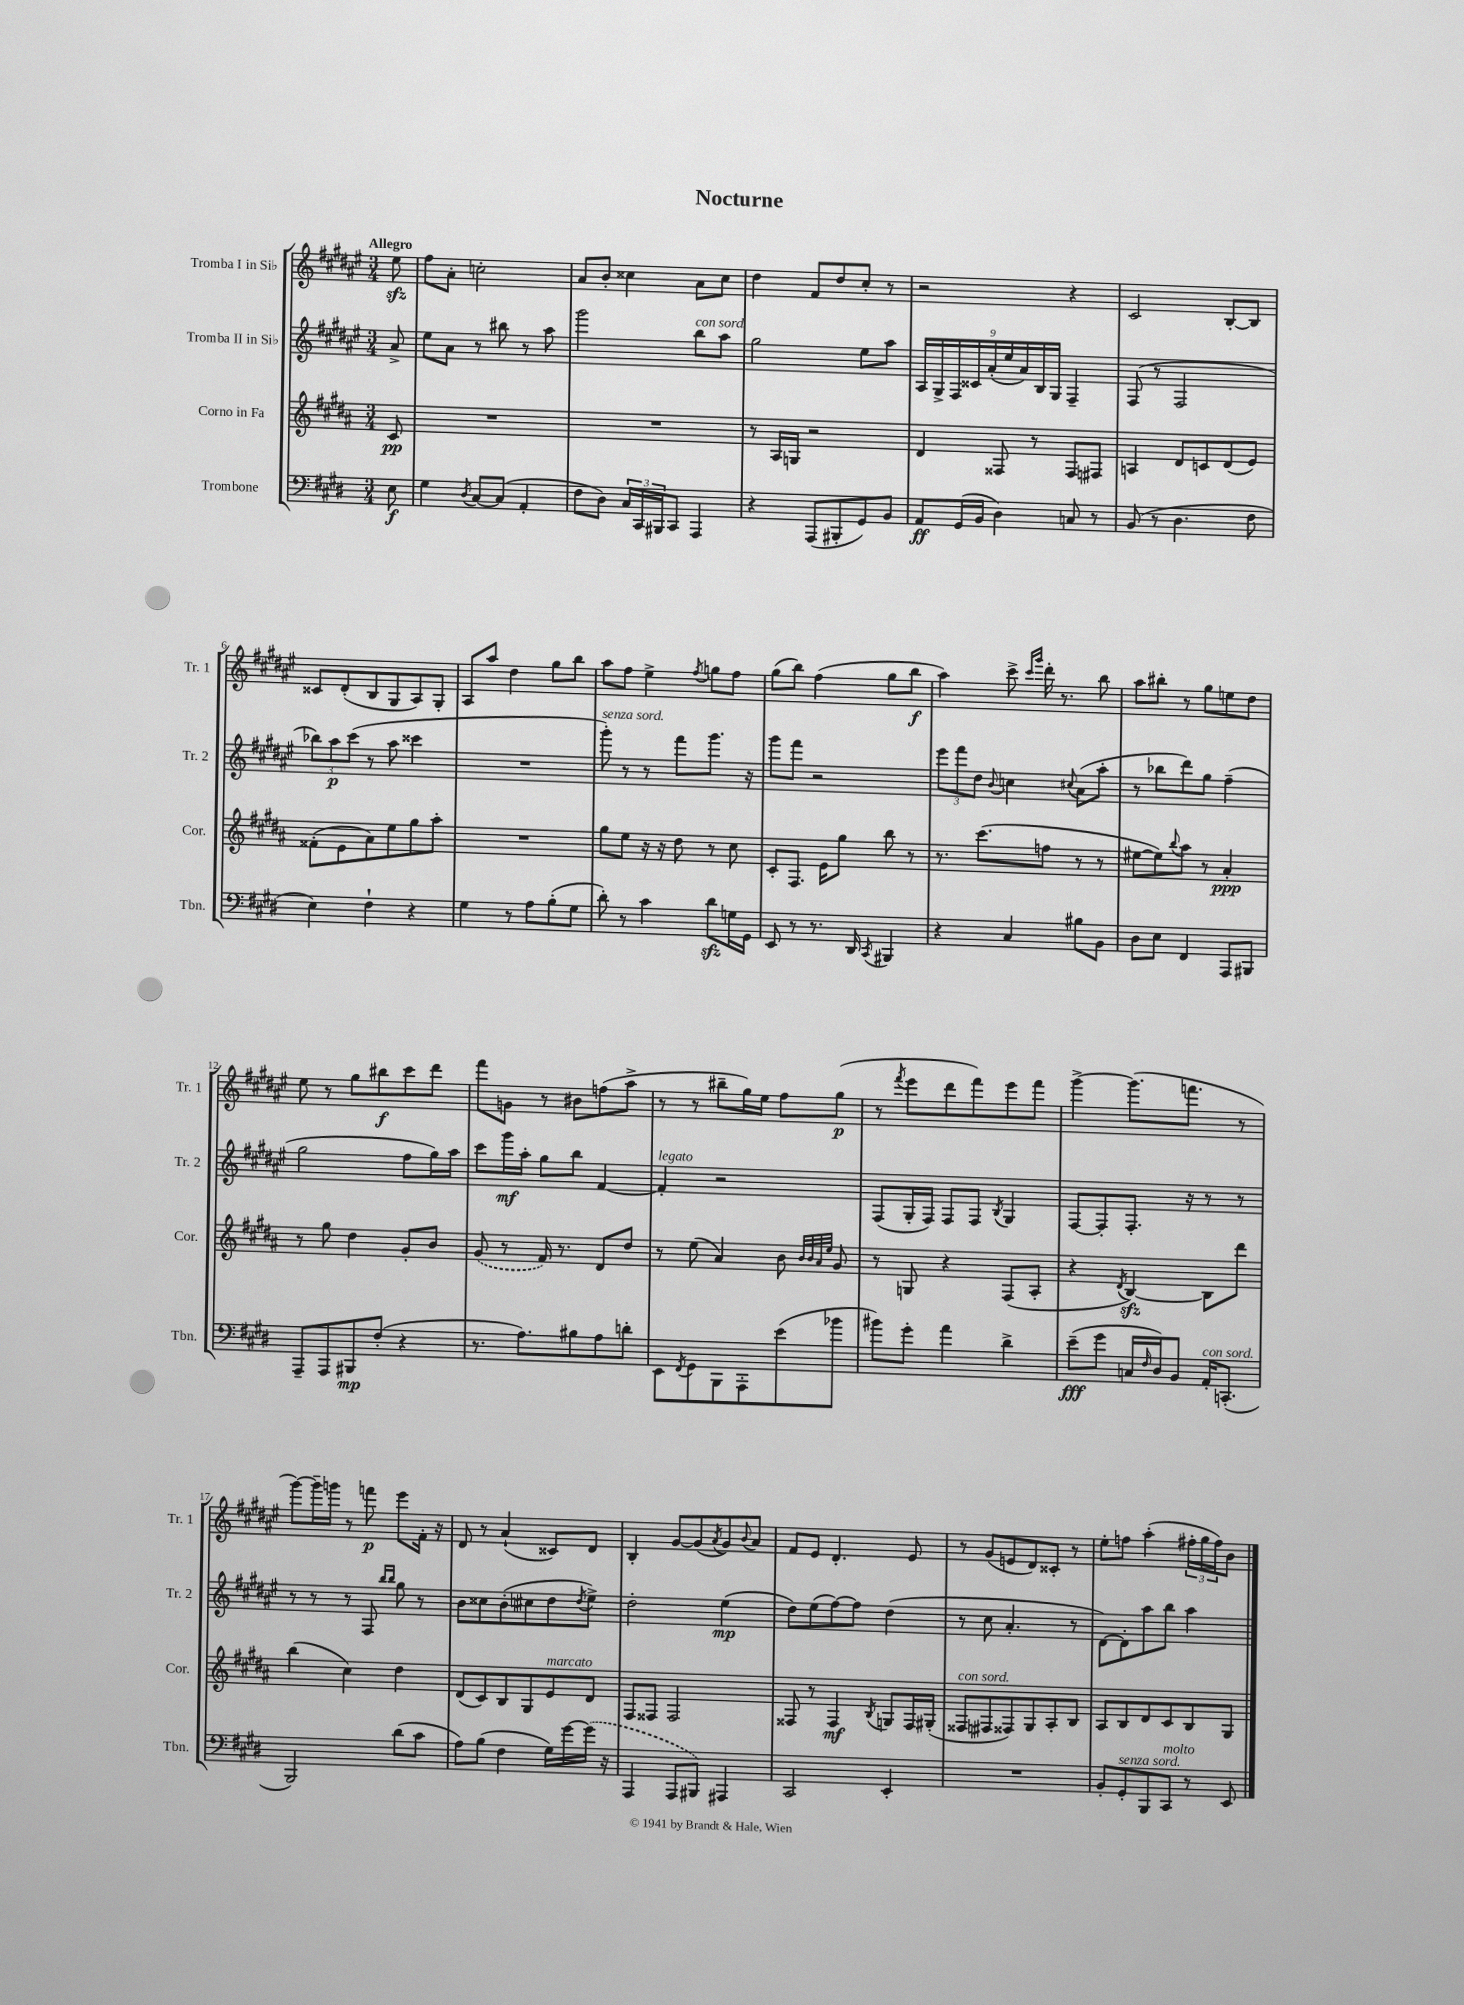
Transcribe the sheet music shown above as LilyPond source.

\header { title = "Nocturne" }
<<
\new StaffGroup <<
\new Staff = "s0" \with { instrumentName = "Tromba I in Sib" shortInstrumentName = "Tr. 1" } {
    \clef treble \key fis \major \numericTimeSignature \time 3/4 \partial 8 \tempo "Allegro"
    eis''8\sfz |
    fis''8 ais'8-. c''2-. |
    ais'8 b'8-. cisis''4 ais'8 cisis''8 |
    dis''4 fis'8 dis''8 cis''8-. r8 |
    r2 r4 |
    cis'2 b8~-. b8 |
    cisis'8 dis'8-.( b8 gis8 ais8) gis8-. |
    ais8 ais''8 dis''4 gis''8 b''8 |
    ais''8 fis''8 eis''4-> \acciaccatura { fis''8 } g''8 fis''8 |
    gis''8( b''8) fis''4( gis''8 b''8\f |
    ais''4) cis'''8-> \grace { cis'''16 gis'''16 } dis'''16-. r8. b''8 |
    ais''8 bis''8-. r8 gis''8 e''8 dis''8 |
    eis''8 r8 gis''8 bis''8\f cis'''8 dis'''8 |
    fis'''8 g'8 r8 bis'8 f''8( ais''8-> |
    r8 r8 bis''8-- gis''16) eis''16 fis''8 gis''8\p( |
    r8 \acciaccatura { fis'''8 } eis'''8 dis'''8 fis'''8) eis'''8 fis'''8 |
    gis'''4~-> gis'''8.( f'''8. r8 |
    gis'''8~) gis'''16-- g'''16 r8 f'''8\p eis'''8 fis'16-. r16 |
    dis'8 r8 ais'4-!( cisis'8) dis'8 |
    b4-. gis'8~ gis'8( \acciaccatura { ais'8 } gis'8) \appoggiatura { b'8 } ais'8 |
    fis'8 eis'8 dis'4.-. eis'8 |
    r8 gis'8( e'8 dis'8) cisis'8-. r8 |
    eis''8-. f''8 ais''4-.( \tuplet 3/2 { fis''16-. gis''16 fis''16) } b'8 \bar "|." |
}
\new Staff = "s1" \with { instrumentName = "Tromba II in Sib" shortInstrumentName = "Tr. 2" } {
    \clef treble \key fis \major \numericTimeSignature \time 3/4 \partial 8
    ais'8-> |
    eis''8 ais'8 r8 bis''8 r8 ais''8 |
    gis'''2 b''8^\markup { \italic "con sord." } ais''8 |
    gis''2 eis''8 ais''8 |
    \tuplet 9/8 { ais16 gis16-> fis16 cisis'16 ais'16-.( eis''16 ais'16) b16 gis16 } fis4-- |
    fis8( r8 fis2 |
    \tuplet 3/2 { bes''8) ais''8\p cis'''8( } r8 ais''8 cisis'''4 |
    R2. |
    gis'''8-.^\markup { \italic "senza sord." }) r8 r8 fis'''8 gis'''8. r16 |
    gis'''8 fis'''8 r2 |
    \tuplet 3/2 { eis'''8 fis'''8 dis''8 } \appoggiatura { b'8 } c''4 \appoggiatura { cis''8 } ais'8( ais''8-. |
    r8 bes''8 dis'''8) gis''8 fis''4--( |
    gis''2 fis''8 gis''16) ais''16 |
    cis'''8 gis'''16\mf ais''16-. gis''8 b''8 fis'4~ |
    fis'4-.^\markup { \italic "legato" } r2 |
    fis8( gis16-. fis16) fis8 fis8 \acciaccatura { b8 } gis4 |
    fis8~ fis8-. fis8.-. r16 r8 r8 |
    r8 r8 r8 fis8 \grace { b''16 b''16 } gis''8 r8 |
    b'8 cisis''8 b'8-.( cis''8 dis''8 \acciaccatura { dis''8 } eis''8->) |
    dis''2-. eis''4\mp( |
    dis''8) eis''8( fis''8~) fis''8 dis''4( |
    r8 cis''8 ais'4.-. r8 |
    dis'8~) dis'8-. ais''8 b''8 ais''4 \bar "|." |
}
\new Staff = "s2" \with { instrumentName = "Corno in Fa" shortInstrumentName = "Cor." } {
    \clef treble \key b \major \numericTimeSignature \time 3/4 \partial 8
    cis'8\pp |
    R2. |
    R2. |
    r8 ais16 g16 r2 |
    dis'4 fisis8 r8 fisis8 fis8 |
    a4 dis'8 c'8 dis'8( e'8) |
    fisis'8-.( e'8 ais'8) e''8 gis''8 ais''8-. |
    R2. |
    gis''8 e''8 r16 r16 dis''8 r8 cis''8 |
    cis'8-. fis8. e'16 gis''8 b''8 r8 |
    r8. cis'''8.( f''8 r8 r8 |
    eis''8~ eis''8) \appoggiatura { b''8 } ais''8 r8 ais'4-.\ppp |
    r8 gis''8 dis''4 gis'8-. b'8 |
    \once \slurDashed gis'8( r8 fis'16) r8. dis'8 dis''8 |
    r8 e''8( ais'4) b'8 \grace { b'32 b'32 ais'32 e''32 } gis'8 |
    r8 g8 r4 fis8( ais8-. |
    r4 \acciaccatura { dis'8 } b4~\sfz) b8 dis'''8 |
    b''4( cis''4) dis''4 |
    dis'8( cis'8) b8 gis8 e'8^\markup { \italic "marcato" } dis'8 |
    fis8 fisis8 fisis2 |
    fisis8 r8 fisis4\mf \acciaccatura { b8 } g8 fisis16 gis16-.( |
    fisis8^\markup { \italic "con sord." } fis8 fisis8) gis8 ais8-. b8 |
    ais8 b8 dis'8 cis'8 b8 gis8 \bar "|." |
}
\new Staff = "s3" \with { instrumentName = "Trombone" shortInstrumentName = "Tbn." } {
    \clef bass \key e \major \numericTimeSignature \time 3/4 \partial 8
    e8\f |
    gis4 \acciaccatura { dis8 } cis8~ cis8( a,4-. |
    fis8 dis8) \tuplet 3/2 { cis16 cis,16 bis,,16 } cis,8 a,,4 |
    r4 a,,8( bis,,8-. gis,8) b,8 |
    a,8\ff gis,16( b,16 dis4) c8 r8 |
    b,8( r8 dis4. fis8 |
    e4) fis4-! r4 |
    gis4 r8 a8 b8-.( gis8 |
    dis'8-.) r8 cis'4 dis'8\sfz g16 gis,16 |
    e,8 r8 r8. dis,16 \acciaccatura { cis,8 } bis,,4 |
    r4 cis4 bis8 b,8 |
    dis8 e8 fis,4 a,,8 bis,,8 |
    a,,8-- a,,8 bis,,8\mp fis8-.( r4 |
    r8. a8.) bis8 a8 d'8-. |
    e,8 \acciaccatura { fis,8 } gis,8 b,,8 a,,8-. e'8( bes'8 |
    bis'8) gis'8-. a'4 dis'4-> |
    e'8--\fff( gis'8 c16 \grace { fis16 } dis16) b,8 a,16-.^\markup { \italic "con sord." } c,8.-.( |
    b,,2) dis'8( cis'8 |
    a8) b8( fis4 gis16) gis'16~ \once \slurDashed gis'16( r16 |
    a,,4 a,,8 bis,,8) ais,,4 |
    cis,2 e,4-. |
    R2. |
    b,8-. gis,8-.^\markup { \italic "senza sord." } b,,8 cis,8^\markup { \italic "molto" } r8 e,8 \bar "|." |
}
>>
>>
